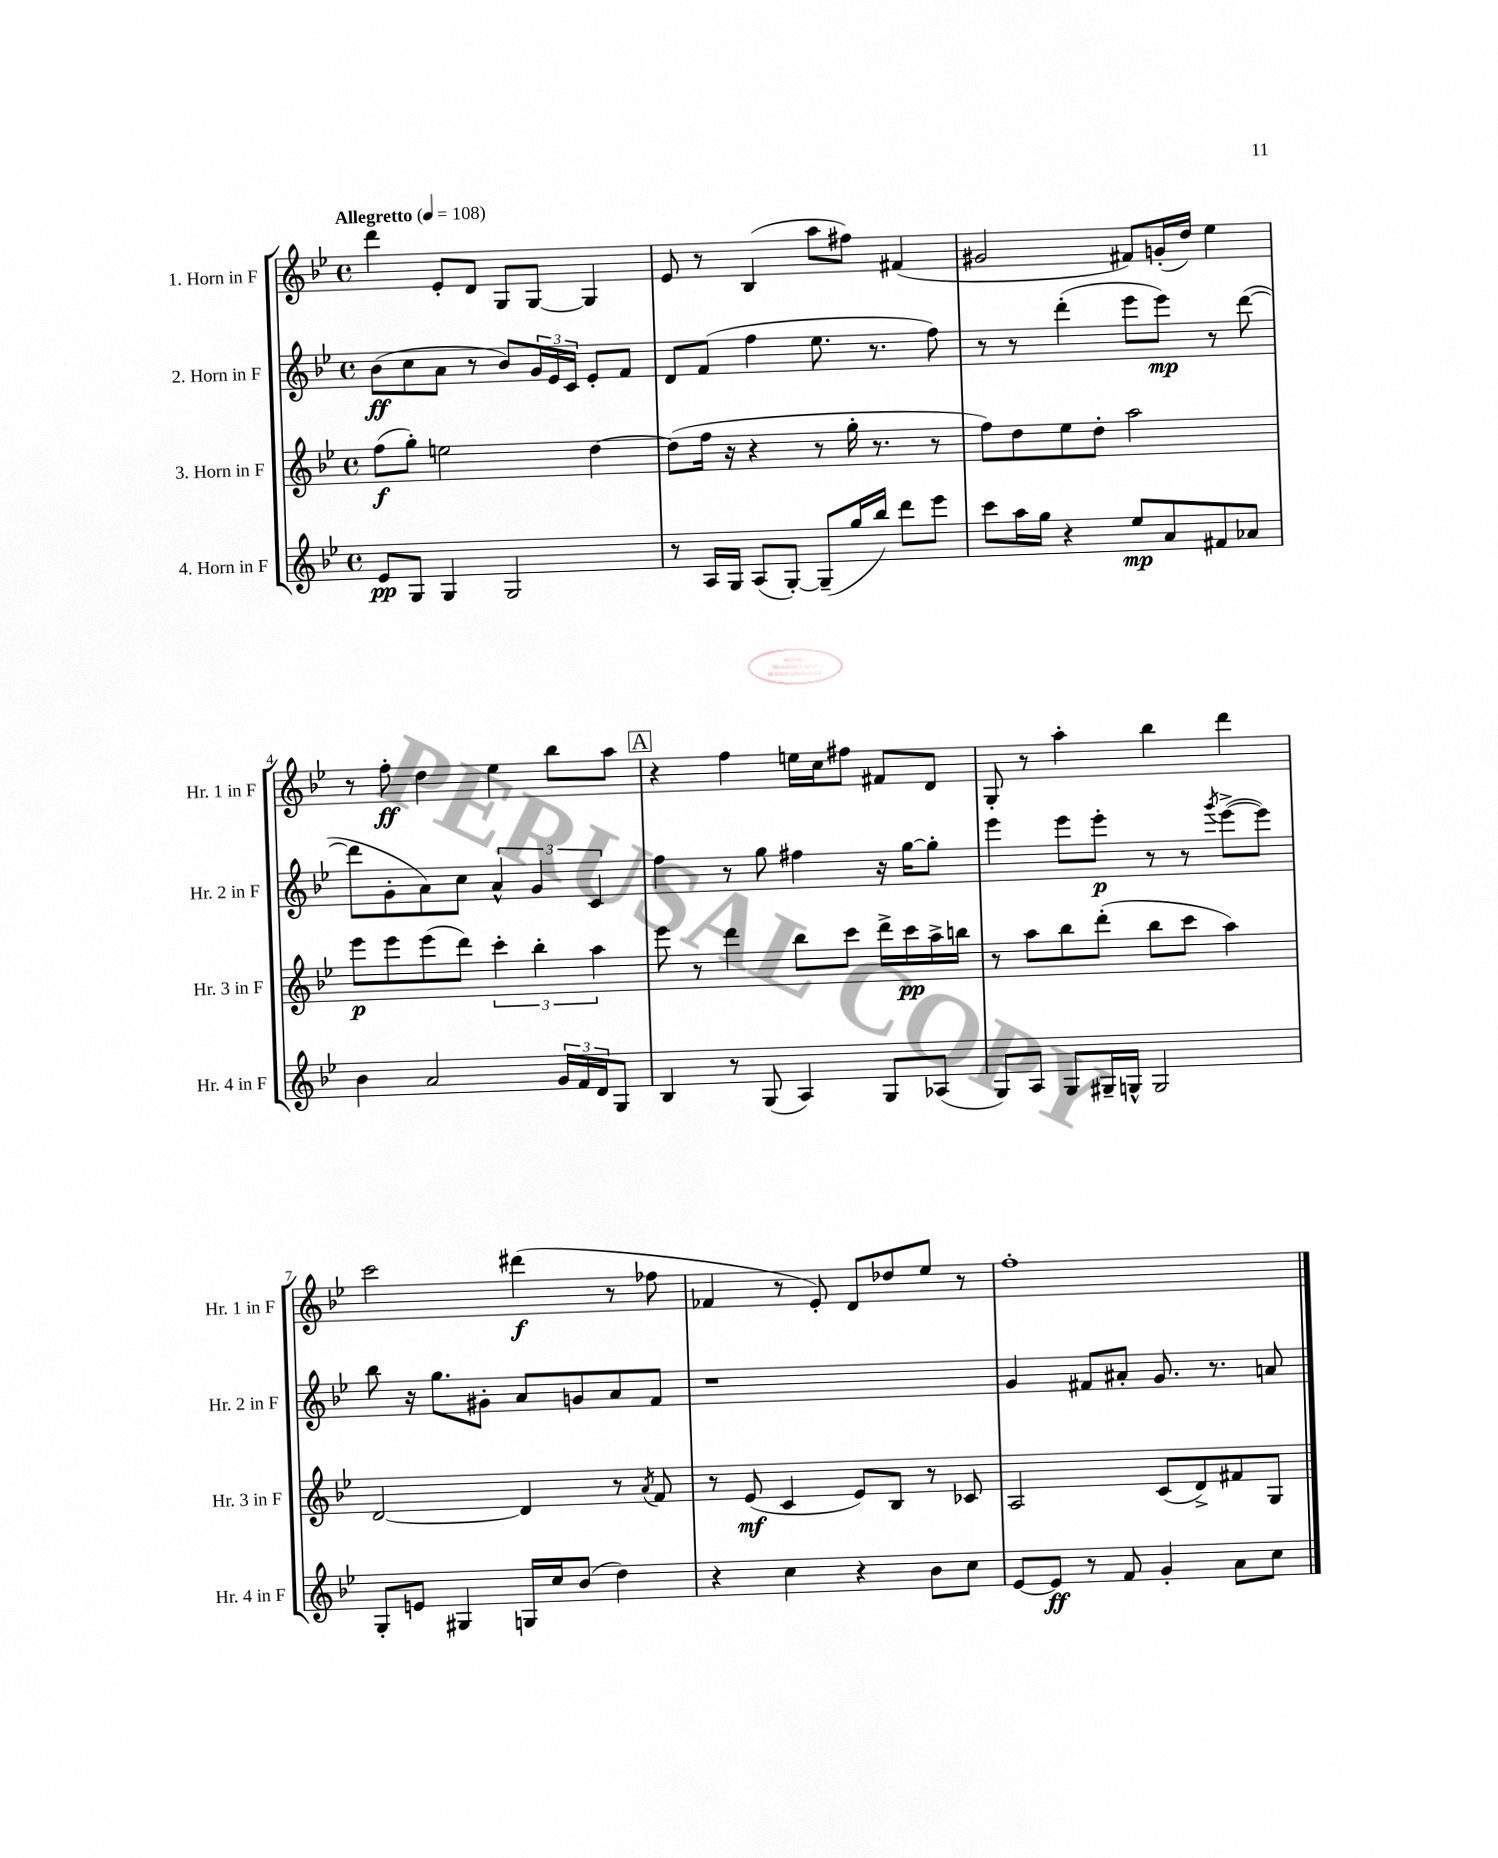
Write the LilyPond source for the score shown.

<<
\new StaffGroup <<
\new Staff = "s0" \with { instrumentName = "1. Horn in F" shortInstrumentName = "Hr. 1 in F" } {
    \clef treble \key bes \major \defaultTimeSignature \time 4/4 \tempo "Allegretto" 4 = 108
    d'''4 ees'8-. d'8 g8 g8~ g4 |
    ees'8 r8 bes4( a''8 fis''8) fis'4( |
    gis'2 fis'8) g'16-.( d''16) ees''4 |
    r8 f''8-.\ff d''4 ees''4 bes''8 a''8 |
    \mark \markup { \box "A" } r4 f''4 e''16 c''16 fis''8 fis'8 d'8 |
    g8-. r8 a''4-. bes''4 d'''4 |
    c'''2 dis'''4\f( r8 fes''8 |
    fes'4 r8 ees'8-.) d'8 des''8 ees''8 r8 |
    f''1-. \bar "|." |
}
\new Staff = "s1" \with { instrumentName = "2. Horn in F" shortInstrumentName = "Hr. 2 in F" } {
    \clef treble \key bes \major \defaultTimeSignature \time 4/4
    bes'8\ff( c''8 a'8 r8 bes'8) \tuplet 3/2 { g'16 ees'16 c'16 } ees'8-. f'8 |
    d'8 f'8( f''4 ees''8. r8. f''8) |
    r8 r8 d'''4-.( ees'''8 ees'''8\mp) r8 d'''8~( |
    d'''8 g'8-. a'8) c''8 \tuplet 3/2 { a'4-^ g'4 c'4 } |
    \mark \markup { \box "A" } f''4 r8 g''8 fis''4 r16 g''16~ g''8-. |
    ees'''4 ees'''8 ees'''8-.\p r8 r8 \acciaccatura { g'''8 } ees'''8~->( ees'''8) |
    bes''8 r16 g''8. gis'8-. a'8 g'8 a'8 f'8 |
    r1 |
    g'4 fis'8 ais'8-. g'8. r8. a'8 \bar "|." |
}
\new Staff = "s2" \with { instrumentName = "3. Horn in F" shortInstrumentName = "Hr. 3 in F" } {
    \clef treble \key bes \major \defaultTimeSignature \time 4/4
    f''8\f( g''8-.) e''2 d''4~ |
    d''8( f''16 r16 r4 r8 g''16-. r8. r8 |
    f''8) d''8 ees''8 d''8-. a''2 |
    ees'''8\p ees'''8 ees'''8( d'''8) \tuplet 3/2 { c'''4-. bes''4-. a''4 } |
    \mark \markup { \box "A" } ees'''8 r8 d'''4 bes''8 c'''8 d'''16-> c'''16\pp a''16-> b''16 |
    r8 a''8 bes''8 d'''8-.( bes''8 c'''8 a''4) |
    d'2~ d'4 r8 \acciaccatura { a'8 } f'8 |
    r8 ees'8\mf( c'4 ees'8) bes8 r8 ces'8 |
    a2 c'8( d'8->) fis'8 g8 \bar "|." |
}
\new Staff = "s3" \with { instrumentName = "4. Horn in F" shortInstrumentName = "Hr. 4 in F" } {
    \clef treble \key bes \major \defaultTimeSignature \time 4/4
    ees'8\pp g8 g4 g2 |
    r8 a16 g16 a8( g8~-.) g8--( g''16 bes''16) d'''8 ees'''8 |
    c'''8 a''16 g''16 r4 ees''8\mp a'8 fis'8 aes'8 |
    bes'4 a'2 \tuplet 3/2 { g'16 f'16 d'16 } g8 |
    \mark \markup { \box "A" } bes4 r8 g8( a4) g8 aes8( |
    g8) a8 g8 gis16-- g16-^ g2 |
    g8-. e'8 gis4 g16 c''16 bes'8( d''4) |
    r4 c''4 r4 bes'8 c''8 |
    ees'8~ ees'8\ff r8 f'8 g'4-. a'8 c''8 \bar "|." |
}
>>
>>
